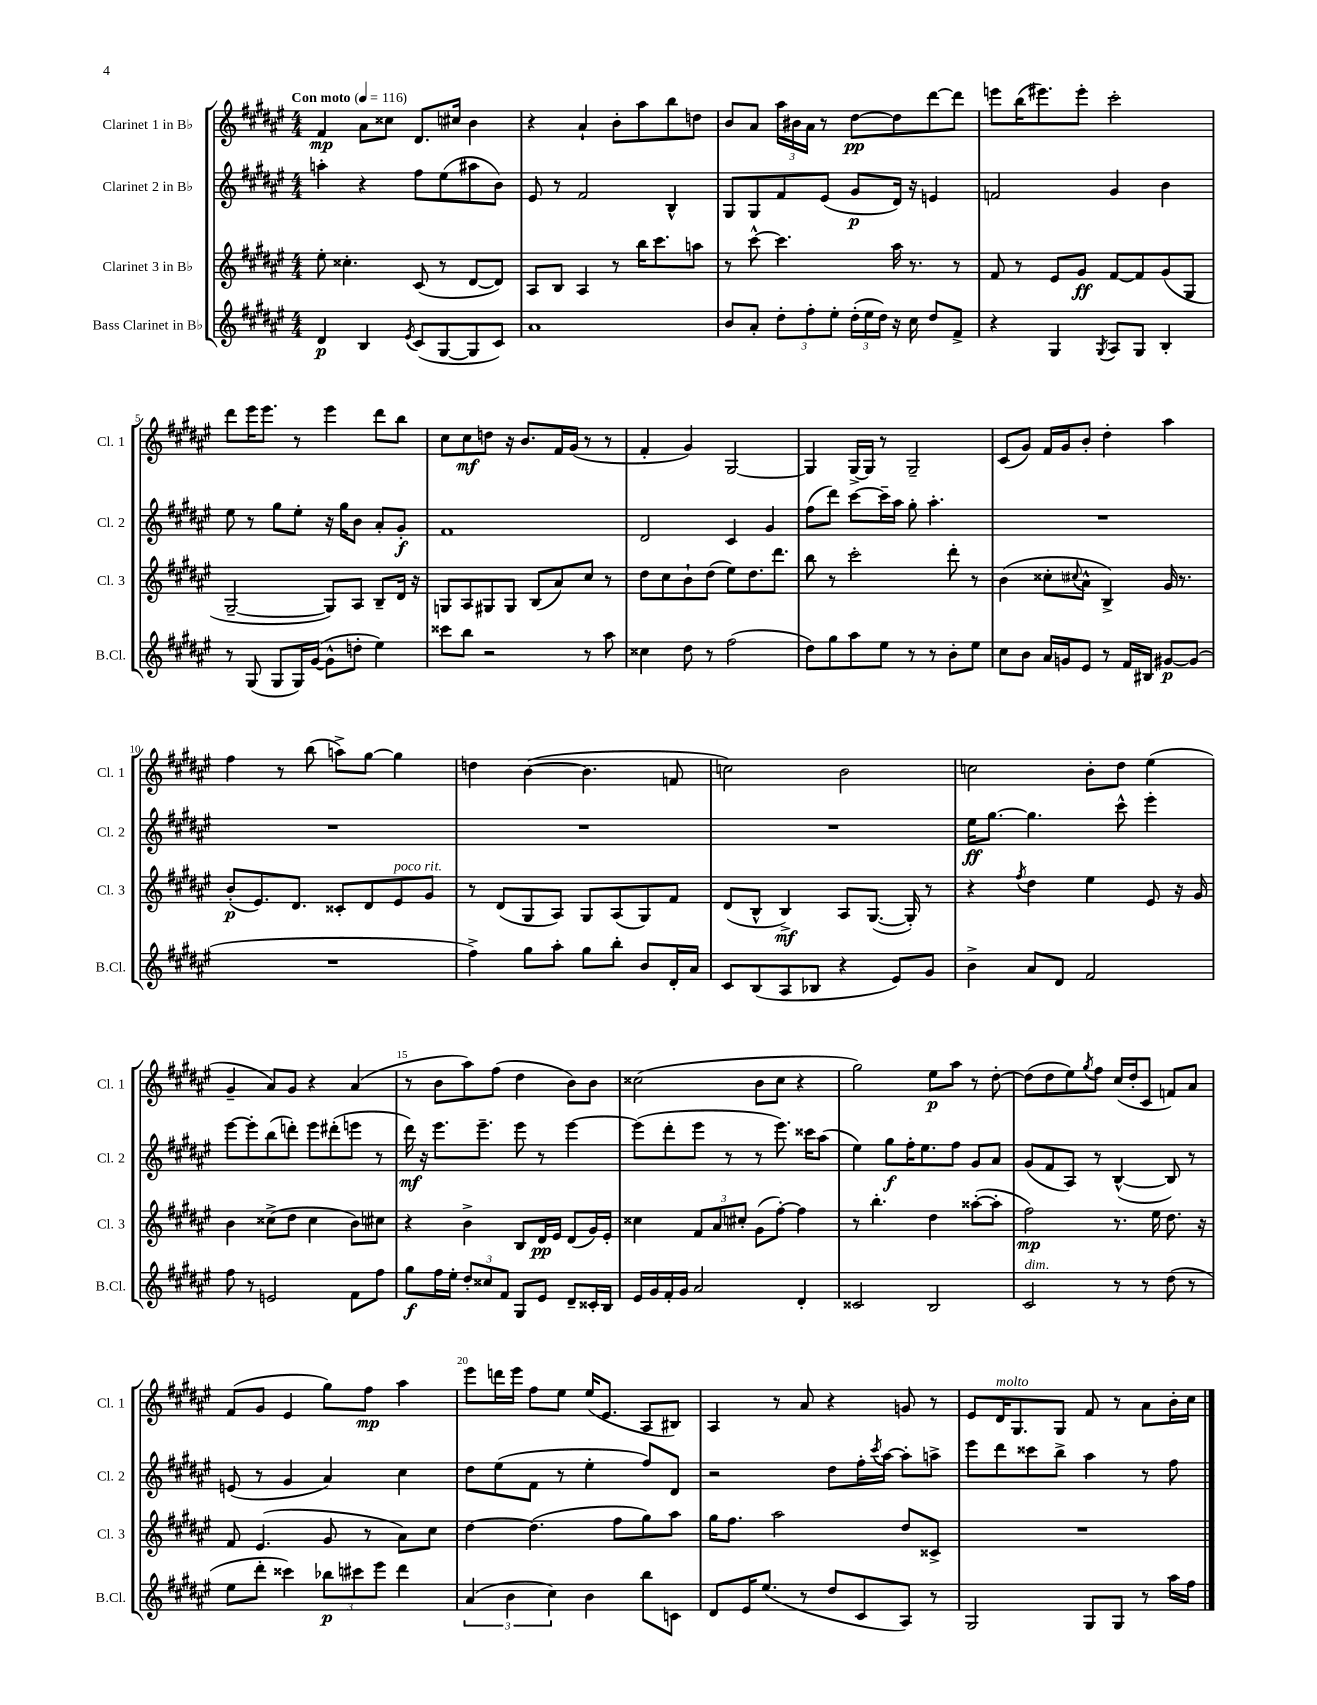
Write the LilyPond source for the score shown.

<<
\new StaffGroup <<
\new Staff = "s0" \with { instrumentName = "Clarinet 1 in Bb" shortInstrumentName = "Cl. 1" } {
    \clef treble \key fis \major \numericTimeSignature \time 4/4 \tempo "Con moto" 4 = 116
    fis'4\mp ais'8 cisis''8 dis'8. cis''16 b'4 |
    r4 ais'4-! b'8-. ais''8 b''8 d''8 |
    b'8 ais'8 \tuplet 3/2 { ais''16 bis'16 ais'16 } r8 dis''8~\pp dis''8 dis'''8~ dis'''8 |
    e'''8 b''16( eis'''8.) eis'''8-. cis'''2-. |
    dis'''8 eis'''16 eis'''8. r8 eis'''4 dis'''8 b''8 |
    cis''8 cis''8\mf d''8 r16 b'8. fis'16 gis'16( r8 r8 |
    fis'4-. gis'4) gis2~ |
    gis4 gis16~-> gis16 r8 gis2-- |
    cis'8( gis'8) fis'16 gis'16 b'8-. dis''4-. ais''4 |
    fis''4 r8 b''8( a''8->) gis''8~ gis''4 |
    d''4 b'4~( b'4. f'8 |
    c''2) b'2 |
    c''2 b'8-. dis''8 eis''4( |
    gis'4-- ais'8) gis'8 r4 ais'4( |
    r8 b'8 ais''8) fis''8( dis''4 b'8) b'8 |
    cisis''2( b'8 cisis''8 r4 |
    gis''2) eis''8\p ais''8 r8 dis''8~-. |
    dis''8( dis''8 eis''8) \acciaccatura { gis''8 } fis''8 cis''16( dis''16-. cis'8 f'8) ais'8 |
    fis'8( gis'8 eis'4 gis''8) fis''8\mp ais''4 |
    eis'''8 d'''16 eis'''16 fis''8 eis''8 eis''16( eis'8. ais8 bis8) |
    ais4 r8 ais'8 r4 g'8 r8 |
    eis'8 dis'16^\markup { \italic "molto" } gis8. gis8 fis'8 r8 ais'8 b'16-. cis''16 \bar "|." |
}
\new Staff = "s1" \with { instrumentName = "Clarinet 2 in Bb" shortInstrumentName = "Cl. 2" } {
    \clef treble \key fis \major \numericTimeSignature \time 4/4
    a''4-. r4 fis''8 eis''8( ais''8 b'8) |
    eis'8 r8 fis'2 b4-^ |
    gis8 gis8 fis'8 eis'8( gis'8\p dis'16) r16 e'4 |
    f'2 gis'4 b'4 |
    eis''8 r8 gis''8 eis''8-. r16 gis''16 b'8 ais'8-. gis'8-.\f |
    fis'1 |
    dis'2 cis'4 gis'4 |
    fis''8( dis'''8) cis'''8~ cis'''16-- ais''16 gis''8-. ais''4.-. |
    R1 |
    R1 |
    R1 |
    R1 |
    eis''16\ff gis''8.~ gis''4. cis'''8-^ eis'''4-. |
    eis'''8~ eis'''8-. b''8( d'''8-.) eis'''8 dis'''8-.( e'''8 r8 |
    dis'''16\mf) r16 eis'''8. eis'''8.-- eis'''8 r8 eis'''4~ |
    eis'''8( dis'''8-. eis'''8 r8 r8 eis'''8.) cisis'''16 ais''8( |
    eis''4) gis''8\f fis''16-. eis''8. fis''8 gis'8 ais'8 |
    gis'8( fis'8 ais8) r8 b4~-^( b8) r8 |
    e'8( r8 gis'4 ais'4) cis''4 |
    dis''8 eis''8( fis'8 r8 eis''4-. fis''8) dis'8 |
    r2 dis''8 fis''16-. \acciaccatura { cis'''8 } ais''16~ ais''8-. a''8-> |
    eis'''8 dis'''8 cisis'''8 b''8-> ais''4 r8 fis''8 \bar "|." |
}
\new Staff = "s2" \with { instrumentName = "Clarinet 3 in Bb" shortInstrumentName = "Cl. 3" } {
    \clef treble \key fis \major \numericTimeSignature \time 4/4
    eis''8-. cisis''4.-. cis'8( r8 dis'8~ dis'8) |
    ais8 b8 ais4 r8 b''16 cis'''8. a''8 |
    r8 cis'''8~-^ cis'''4. ais''16 r8. r8 |
    fis'8 r8 eis'8 gis'8\ff fis'8~ fis'8 gis'8( gis8 |
    gis2~-- gis8) ais8 b8-- dis'16 r16 |
    g8 ais8 gis8 gis8 b8( ais'8) cis''8 r8 |
    dis''8 cis''8 b'8-! dis''8( eis''8) dis''8. dis'''8. |
    b''8 r8 cis'''2-. dis'''8-. r8 |
    b'4( cisis''8-. \appoggiatura { cis''8 } ais'8-^ b4->) gis'16 r8. |
    b'8-.\p( eis'8.) dis'8. cisis'8-. dis'8 eis'8^\markup { \italic "poco rit." } gis'8 |
    r8 dis'8( gis8 ais8) gis8 ais8( gis8) fis'8 |
    dis'8( b8-^ b4->\mf) ais8 gis8.~( gis16-.) r8 |
    r4 \acciaccatura { fis''8 } dis''4 eis''4 eis'8 r16 gis'16 |
    b'4 cisis''8->( dis''8 cisis''4 b'8) cis''8 |
    r4 b'4-> b8 dis'16\pp eis'16 dis'8( gis'16) eis'16-. |
    cisis''4 \tuplet 3/2 { fis'8 ais'8 cis''8-. } gis'8( fis''8~-.) fis''4 |
    r8 b''4.-. dis''4 aisis''8~-.( aisis''8-. |
    fis''2\mp) r8. eis''16 dis''8. r16 |
    fis'8 eis'4.( gis'8 r8 ais'8) cis''8 |
    dis''4~ dis''4.( fis''8 gis''8) ais''8 |
    gis''16 fis''8. ais''2 dis''8 cisis'8-> |
    R1 \bar "|." |
}
\new Staff = "s3" \with { instrumentName = "Bass Clarinet in Bb" shortInstrumentName = "B.Cl." } {
    \clef treble \key fis \major \numericTimeSignature \time 4/4
    dis'4\p b4 \acciaccatura { eis'8 } cis'8( gis8~ gis8 cis'8) |
    ais'1 |
    b'8 ais'8-. \tuplet 3/2 { dis''8-. fis''8-. eis''8-. } \tuplet 3/2 { dis''16-.( eis''16 dis''16) } r16 cis''16 dis''8 fis'8-> |
    r4 gis4 \acciaccatura { gis8 } ais8 gis8 b4-. |
    r8 gis8( gis8 gis16) gis'16~( gis'8-^ d''8-. eis''4) |
    cisis'''8 b''8 r2 r8 ais''8 |
    cisis''4 dis''8 r8 fis''2( |
    dis''8) gis''8 ais''8 eis''8 r8 r8 b'8-. eis''8 |
    cis''8 b'8 ais'16 g'16 eis'8 r8 fis'16 bis16 gis'8~\p gis'8( |
    R1 |
    fis''4->) gis''8 ais''8-. gis''8 b''8-. b'8 dis'16-. ais'16 |
    cis'8 b8( ais8 bes8 r4 eis'8) gis'8 |
    b'4-> ais'8 dis'8 fis'2 |
    fis''8 r8 e'2 fis'8 fis''8 |
    gis''8\f fis''16 eis''16-. \tuplet 3/2 { dis''8-. cisis''8 fis'8 } gis8 eis'8 dis'8-- cisis'16-. b16 |
    eis'16 gis'16 fis'16-. gis'16 ais'2 dis'4-. |
    cisis'2 b2 |
    cis'2^\markup { \italic "dim." } r8 r8 dis''8( r8 |
    eis''8 dis'''8-. cisis'''4) \tuplet 3/2 { bes''8\p cis'''8 eis'''8 } dis'''4 |
    \tuplet 3/2 { ais'4( b'4 cis''4) } b'4 b''8 c'8 |
    dis'8 eis'16 eis''8.( r8 dis''8 cis'8 ais8) r8 |
    gis2 gis8 gis8 r8 ais''16 fis''16 \bar "|." |
}
>>
>>
\layout { \context { \Score \override BarNumber.break-visibility = ##(#f #t #t) barNumberVisibility = #(every-nth-bar-number-visible 5) } }
